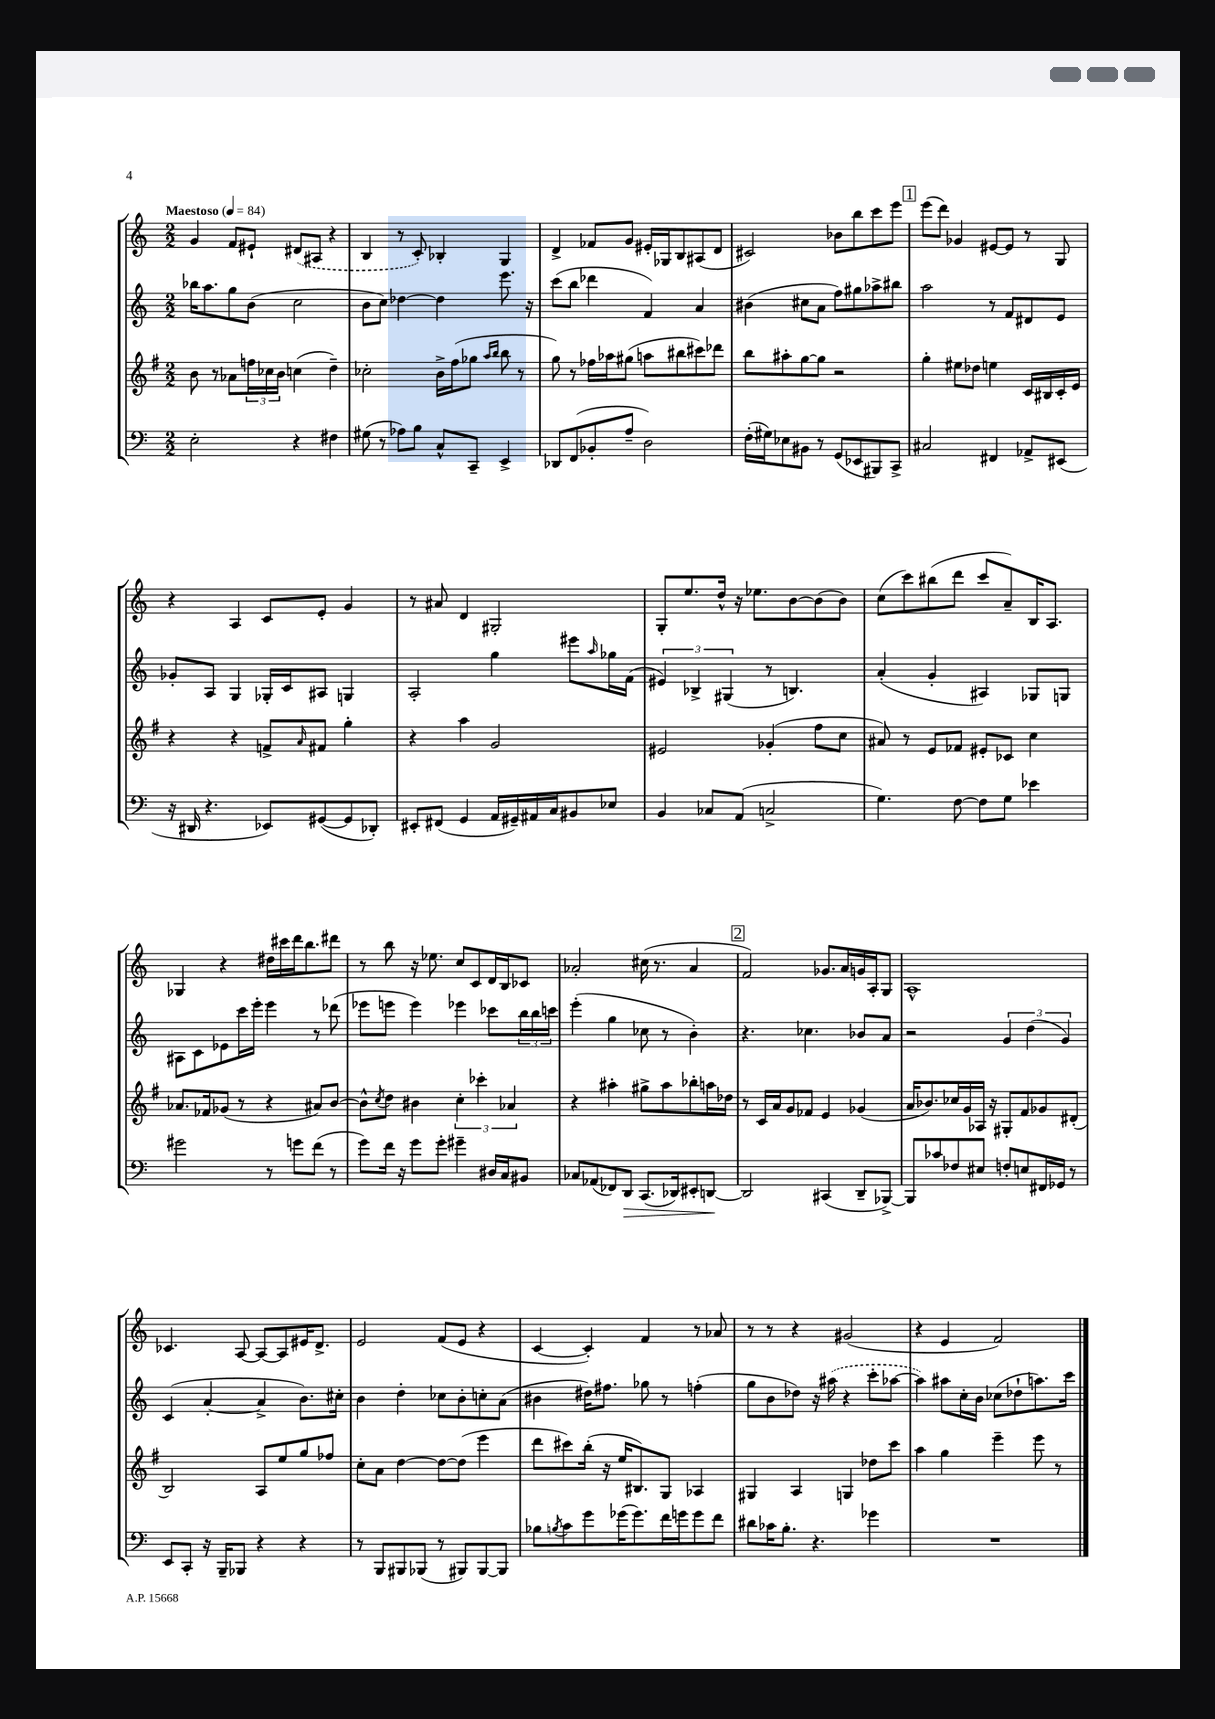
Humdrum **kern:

**kern	**kern	**kern	**kern
*staff4	*staff3	*staff2	*staff1
*clefF4	*clefG2	*clefG2	*clefG2
*k[]	*k[f#]	*k[]	*k[]
*M2/2	*M2/2	*M2/2	*M2/2
*MM84	*MM84	*MM84	*MM84
2E'\	8b\	16bb-\LK	4g/
.	.	8.aa\	.
.	8r	.	.
.	8a-\L	8gg\	8f/L
.	24ff\L	(8b\J	8e#`/J
.	24cc-\	.	.
.	24b\JJ	.	.
4r	(4cc\	2cc\	(8d#/L
.	.	.	8A#/J
4F#\	4dd~\)	.	4r
=	=	=	=
(8G#\	2cc-'\	8b\L	4B/
8r	.	8cc\J)	.
8A-\L)	.	[4dd-\	8r
8B\J	.	.	8c'/)
8C^^/L	16b^\LL	4dd-\]	4B-'/
.	(16ff#\J	.	.
8CC~/J	8gg-\J	.	.
.	16qqaa/LL	.	.
.	16qqbb/JJ	.	.
4EE^/	8bb\	8.eee\	4G/
.	8r	.	.
.	.	16r	.
=	=	=	=
8DD-/L	8gg\)	(8ccc\L	4d^/
(8FF/	8r	8bb\J	.
8BB-'/	16ff-\LL	4ddd-\	8f-/L
.	16aa-\J	.	.
8A~/J	(8gg#\J	.	8g/J
2D\)	8aa\L	4f/)	16e#'/LL
.	.	.	16G-/J
.	8bb#\	.	8B/
.	8ccc#\)	4a/	(8A#/
.	8ddd-\J	.	8d/J
=	=	=	=
(16F'\LL	8bb\L	(4b#\	2c#/)
16G#\J)	.	.	.
8E-\	8aa#'\	.	.
8BB#\J	[8gg\	8cc#\L	.
8r	8gg\]J	8a\J	.
(8GG/L	2r	8ff\L)	8b-\L
8EE-/	.	8gg#\	8bb\
8BBB#/)	.	8aa-^\	8ccc\
8CC^/J	.	8bb#\J	8eee\J
=	=	=	=
2C#/	4gg'\	2aa\	(8eee\L
.	.	.	8ddd\J)
.	8ee#\L	.	4g-/
.	8dd-\J	.	.
4FF#/	4ee\	8r	[8e#/L
.	.	8f/L	8e#/]J
8AA-^/L	16c/LL	8d#/	8r
.	16B#/	.	.
(8EE#/J	16c'/	8e/J	8G/
.	16e/JJ	.	.
=	=	=	=
16r	4r	8g-'/L	4r
16DD#/	.	.	.
4.r	.	8A/J	.
.	4r	4G/	4A/
8EE-/L)	8f^/L	16G-'/LL	8c/L
.	.	16c/J	.
.	16qqa/	.	.
([8GG#/	8f#/J	8A#/J	8e'/J
8GG#/]	4gg'\	4G/	4g/
8DD-'/J)	.	.	.
=	=	=	=
8EE#'/L	4r	2A'/	8r
(8FF#/J	.	.	8a#/
4GG/	4aa\	.	4d/
16AA/LL	2g/	4gg\	2G#'/
16GG#~/)	.	.	.
16AA#/	.	.	.
16C/J	.	.	.
8BB#/	.	8eee#\L	.
.	.	16qqaa/	.
8E-/J	.	16gg-\L	.
.	.	(16f\JJ	.
=	=	=	=
4BB/	2e#/	6e#/)	8G'/L
.	.	.	8.ee/
.	.	6B-^/	.
8C-/L	.	.	.
.	.	.	16dd^^/Jk
.	.	(6G#/	.
(8AA/J	.	.	16r
.	.	.	8.ee-\L
2C^/	(4g-'/	8r	.
.	.	4.B/)	[8b\
.	8ff#\L	.	(8b\]
.	8cc\J	.	8b\J)
=	=	=	=
4.G\)	8a#/)	(4a'/	(8cc\L
.	8r	.	8ccc\)
.	8e/L	4g'/	(8bb#\
[8F\	8f-/J	.	8ddd\J
8F\]L	8e#'/L	4A#/)	8ccc/L
8G\J	8c-/J	.	8a~/)
4e-\	4cc\	8G-/L	16B/K
.	.	.	8.A/J
.	.	8G/J	.
=	=	=	=
2g#\	8.a-/L	8A#\L	4G-/
.	.	8c\	.
.	16f-/k	.	.
.	(8g-/J	8e-\	4r
.	8r	16ccc\L	.
.	.	16eee'\JJ	.
8r	4r	4eee\	16dd#\LL
.	.	.	16ccc#\
8g\L	.	.	16ddd\J
.	.	.	8.bb\
(8f\J	8a#/L)	8r	.
8r	[8b/J	(8ddd-\	8ddd#\J
=	=	=	=
8g\L)	8b^^\]L	8eee-\L	8r
.	8qcc/	.	.
16f\Jk	8dd\J	8eee\J	8bb\
16r	.	.	.
8g\L	4b#\	4eee\)	16r
.	.	.	8.ee-\
8g'\J	.	.	.
4g#~\	6cc'\	4eee-\	8cc/L
.	.	.	8c/
.	6ccc-'\	.	.
16D#/LL	.	8ccc-\L	16d/L
16C/J	.	.	16B/J
.	6a-/	.	.
8BB#/J	.	24bb\L	8c-/J
.	.	24bb\	.
.	.	24ccc\JJ	.
=	=	=	=
8C-/L	4r	(4eee'\	2a-'/
(8AA-/	.	.	.
8FF-/)	4aa#'\	4gg\	.
8DD/J	.	.	.
(8.CC/L	8gg#^\L	8cc-\	(16cc#\
.	.	.	8.r
.	8aa#\	8r	.
16DD-/k)	.	.	.
8EE#'/	8bb-'\	4b'\)	4a-/
[8DD/J	16aa\L	.	.
.	16dd-\JJ	.	.
=	=	=	=
2DD/]	8r	4.r	2f/)
.	16c/LL	.	.
.	16a/J	.	.
.	8g/	.	.
.	8f-/J	4.cc-\	.
(4CC#/	4e/	.	8.g-/L
.	.	.	16a/L
8DD~/L	(4g-/	8b-/L	16g/
.	.	.	16A'/J
[8BBB-^/J)	.	8a/J	8G/J
=	=	=	=
8BBB-/]L	16a/LK	2r	1A^^
.	8.b-/)	.	.
8c-/	.	.	.
8F-/	16cc-/L	.	.
.	16g/	.	.
8E#/J	16A-/JJ	.	.
.	16r	.	.
8F'/L	8G#'/L	6g/	.
8E/	8f#/	.	.
.	.	(6dd\	.
16FF#/L	8g-/	.	.
16GG-/JJ	.	.	.
.	.	6g/)	.
8r	(8d#'/J	.	.
=	=	=	=
8EE/L	2B/)	(4c/	4.c-/
8CC'/J	.	.	.
16r	.	[4a'/	.
16BBB~/LK	.	.	.
8BBB-/J	.	.	[8A/
4r	8A/L	4a^/]	8A/_L
.	8ee/	.	8A/]
4r	8gg/	8.b\L)	16e#/K
.	.	.	8.d^/J
.	8ff-/J	.	.
.	.	16cc#'\Jk	.
=	=	=	=
8r	8cc'\L	4b\	2e/
8BBB/L	8a\J	.	.
8BBB#/	[4dd\	4dd'\	.
(8BBB-/J	.	.	.
8r	8dd\_L	8cc-\L	(8f/L
8BBB#/L)	(8dd\]J	8b'\	8e/J
[8BBB#/	4eee\	8cc'\	4r
8BBB#/]J	.	(8a\J	.
=	=	=	=
8B-\L	8ddd\L	4b#\	[4c/
8qB/	.	.	.
8c\	8ccc#\)	.	.
8g\	(16bb'\Jk	16dd#\LK)	4c'/])
.	16r	8.ff#\J	.
(16g-\K	16ee/LK	.	.
8.g-\)	8.B#/)	.	.
.	.	8gg-\	4f/
16f\L	8G/J	8r	.
16g\J	.	.	.
8g\	4A-/	(4ff'\	8r
8f\J	.	.	8a-/
=	=	=	=
8d#\L	4G#/	8gg\L	8r
16c-\K	.	8b\	8r
8.B'\J	.	.	.
.	4A/	8dd-\J)	4r
4.r	.	16r	.
.	.	(16aa#\	.
.	4G/	4r	(2g#/
4g-\	8dd-\L	8ccc'\L	.
.	8ccc\J	[8aa-\J	.
=	=	=	=
1r	4aa\	4aa-\])	4r
.	4gg\	8aa#\L	4e/
.	.	16cc'\L	.
.	.	16b\JJ	.
.	4eee~\	(8cc-\L	2f/)
.	.	8dd-`\	.
.	8eee\	8.aa\)	.
.	8r	.	.
.	.	16ccc\Jk	.
==	==	==	==
*-	*-	*-	*-
